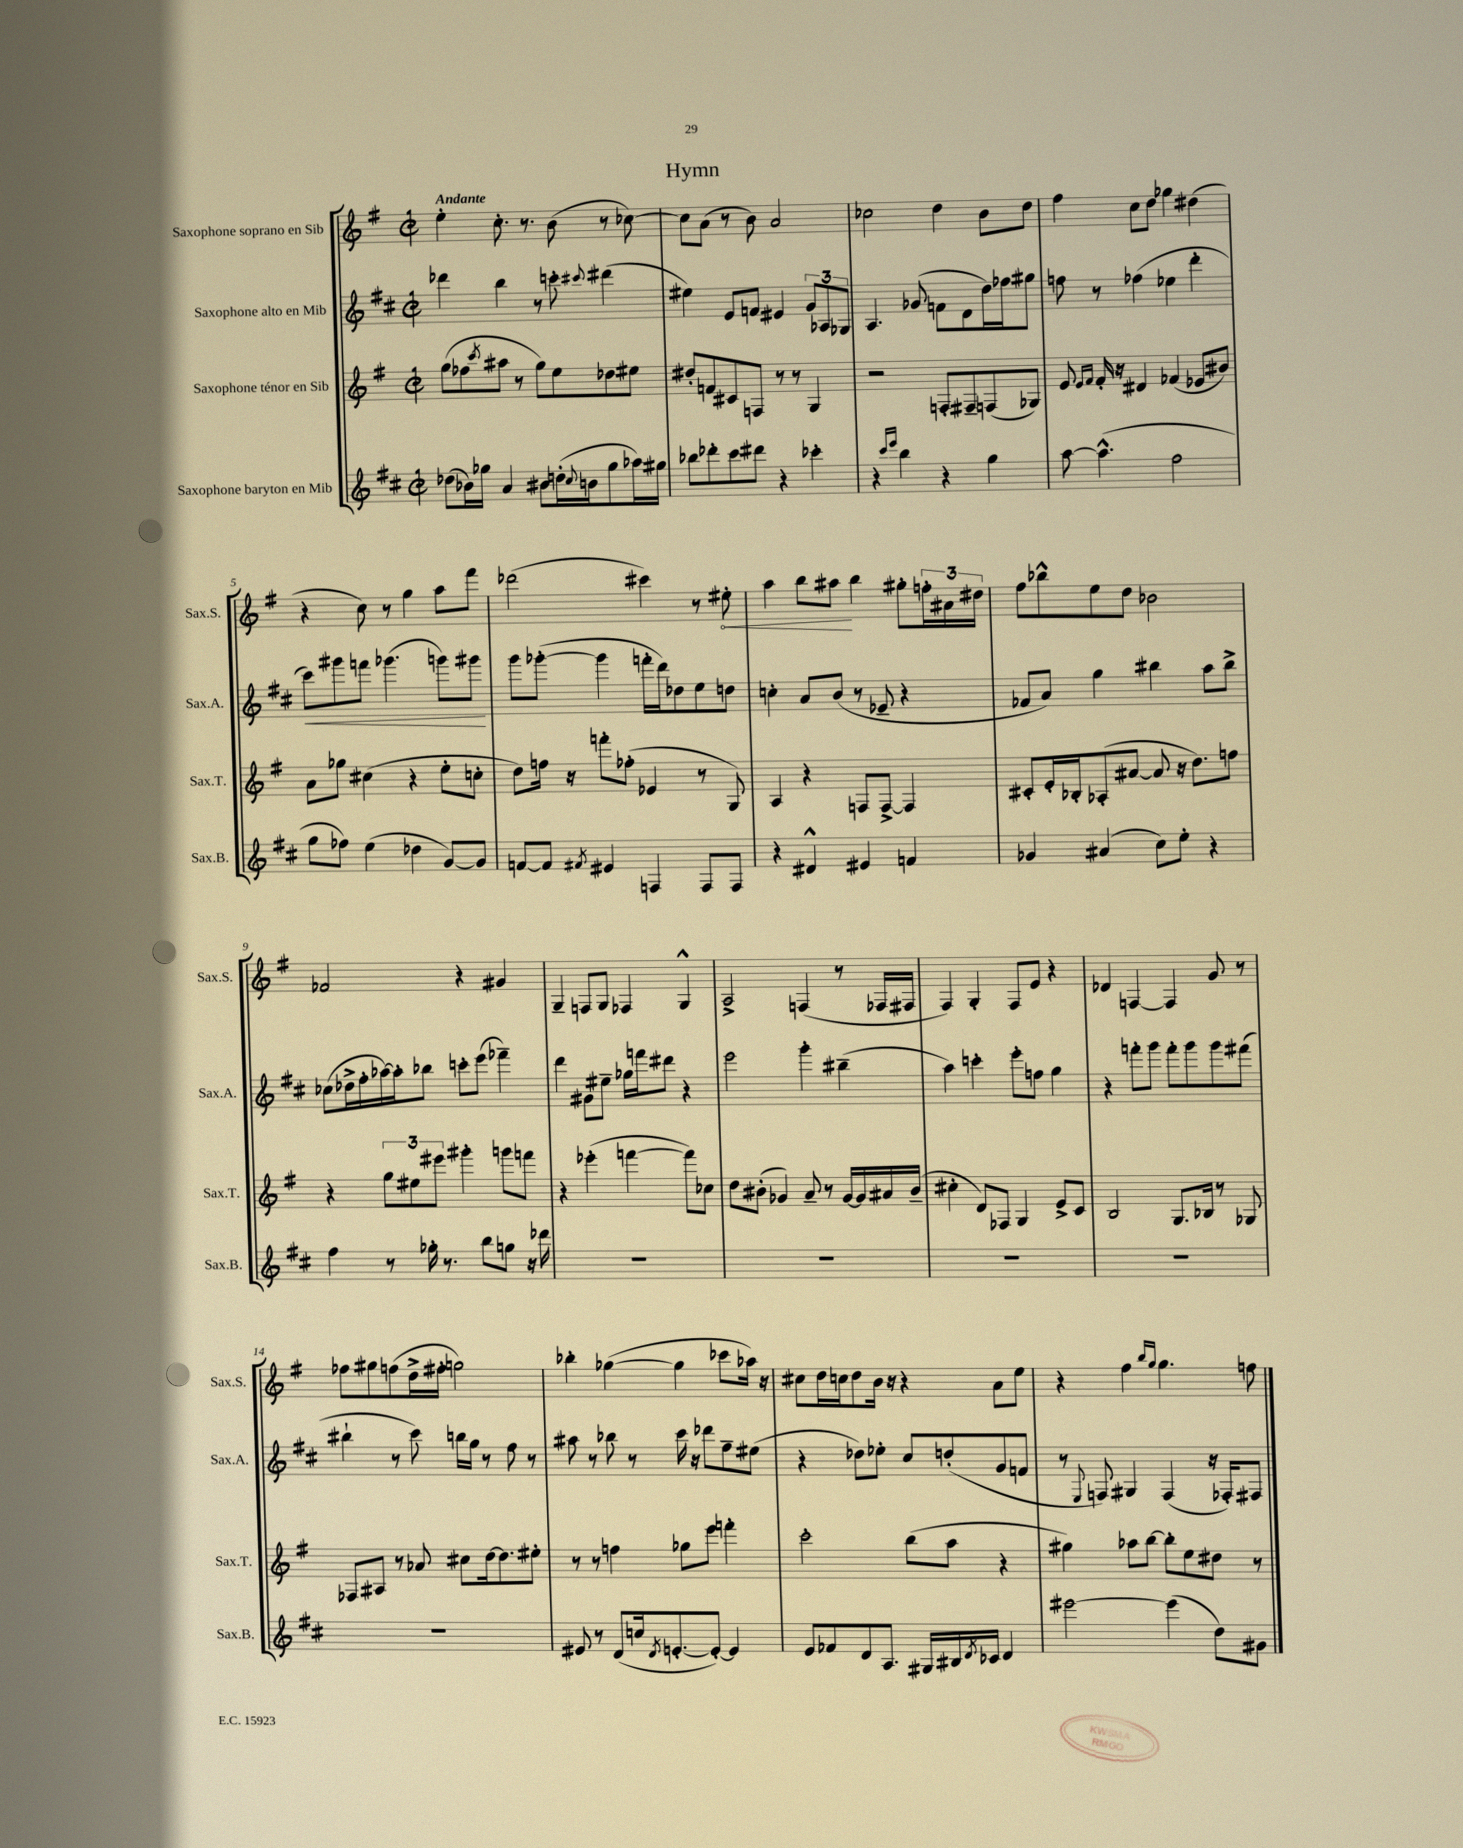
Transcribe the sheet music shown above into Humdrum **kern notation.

**kern	**kern	**kern	**dynam	**kern	**dynam
*part4	*part3	*part2	*part2	*part1	*part1
*staff4	*staff3	*staff2	*staff2	*staff1	*staff1
*I"Saxophone baryton en Mib	*I"Saxophone ténor en Sib	*I"Saxophone alto en Mib	*	*I"Saxophone soprano en Sib	*
*I'Sax.B.	*I'Sax.T.	*I'Sax.A.	*	*I'Sax.S.	*
*clefG2	*clefG2	*clefG2	*	*clefG2	*
*k[f#c#]	*k[f#]	*k[f#c#]	*	*k[f#]	*
*M2/2	*M2/2	*M2/2	*	*M2/2	*
*met(c|)	*met(c|)	*met(c|)	*	*met(c|)	*
=1	=1	=1	=1	=1	=1
!	!	!	!	!LO:TX:a:B:t=Andante	!
(8dd-X\L	(8gg\L	4ddd-X\	.	4ee'\	.
16b-X\L)	8ff-X\	.	.	.	.
16gg-X\JJ	.	.	.	.	.
.	8qccc/	.	.	.	.
4a/	8aa#X\J	4bb\	.	8.cc'\	.
.	8r	.	.	.	.
.	.	.	.	8.r	.
8b#X\L	8gg\L)	8r	.	.	.
(16ddn'\L	8ee\	8cccn'\	.	(8b\	.
8qqcc#/	.	.	.	.	.
16bn\J	.	.	.	.	.
.	.	8qqccc#X/	.	.	.
8gg-\	8dd-X\	(4ddd#X\	.	8r	.
16aa-X\L)	8ee#X\J	.	.	[8cc-X\)	.
16gg#X\JJ	.	.	.	.	.
=2	=2	=2	=2	=2	=2
8bb-X\L	8dd#X'/L	4ee#X\)	.	8cc-\L]	.
8ddd-X'\	8fn/	.	.	(8a\J	.
8ccc#\	8c#X/	8e/L	.	8r	.
8ddd#X\J	8Fn/J	8fn/J	.	8b\)	.
4r	8r	4e#X/	.	2a/	.
.	8r	.	.	.	.
4ccc-X'\	4G/	12g/L	.	.	.
.	.	12A-X/	.	.	.
.	.	12G-X/J	.	.	.
=3	=3	=3	=3	=3	=3
4r	2r	4.A/	.	2cc-X\	.
16qqccc#/LL	.	.	.	.	.
16qqeee/JJ	.	.	.	.	.
4bb\	.	.	.	.	.
.	.	(8g-X/	.	.	.
4r	8Fn'/L	8fn\L	.	4dd\	.
.	8F#X~/	8d\	.	.	.
4gg\	(8Fn/	16dd\L)	.	8b\L	.
.	.	16ff-X\J	.	.	.
.	8G-X/J)	8gg#X\J	.	8dd\J	.
=4	=4	=4	=4	=4	=4
[8aa\	8e/	8ffn\	.	4ff#\	.
.	16qqe/LL	.	.	.	.
.	16qqf#/JJ	.	.	.	.
(4.aa^^\]	16f#'/	8r	.	.	.
.	16r	.	.	.	.
.	4d#X/	(4ff-X\	.	8cc\L	.
.	.	.	.	8dd\J	.
2ff#\	(4f-X/	4ee-X\	.	4gg-X\	.
.	8e-X/L	4ddd'\	.	(4dd#X\	.
.	8b#X/J)	.	.	.	.
!!LO:LB:g=z
=5	=5	=5	=5	=5	=5
!	!	!	!LO:HP:b	!	!
8gg\L	8a\L	8ccc#\L)	<	4r	.
8ff-X\J)	8gg-X\J	8ggg#X\	.	.	.
(4ee\	(4cc#X\	8fffn\J	.	8cc\)	.
.	.	(4.ggg-X\	.	8r	.
4dd-X\	4r	.	.	4gg\	.
[8g/L)	8ee'\L	8gggn\L)	.	8aa\L	.
8g/J]	8ccn'\J	8ggg#X\J	.	8fff#\J	.
.	.	.	[	.	.
=6	=6	=6	=6	=6	=6
[8fn/L	8dd\L)	8ggg\L	.	(2ddd-X\	.
8f/J]	16ffn\Jk	([8ggg-X'\J	.	.	.
.	16r	.	.	.	.
8qf#X/	.	.	.	.	.
4e#X/	8fffn'\L	4ggg-\]	.	.	.
.	(8ff-X'\J	.	.	.	.
4Fn/	4e-X/	16fffn'\LL	.	4ccc#X\)	.
.	.	16ddd\J)	.	.	.
.	.	8dd-X\	.	.	.
8F/L	8r	8ee\	.	8r	.
!	!	!	!	!	!LO:HP:b
8F/J	8G/)	8ddn\J	.	8ee#X'\	<
=7	=7	=7	=7	=7	=7
4r	4A/	4ccn'\	.	4aa\	.
4d#X^^/	4r	8a/L	.	8bb\L	.
.	.	(8b/J	.	8aa#X\J	.
4e#X/	8Fn/L	8r	.	4bb\	[
.	[8F^/J	8e-X~/	.	.	.
4fn/	4F/]	4r	.	8gg#X'\L	.
.	.	.	.	24ffn'\L	.
.	.	.	.	24a#X\	.
.	.	.	.	24dd#X\JJ	.
=8	=8	=8	=8	=8	=8
4g-X/	8c#X'/L	8f-X/L	.	8ff#\L	.
.	16e'/L	8a/J)	.	8bb-X^^\	.
.	16B-X'/J	.	.	.	.
(4a#X/	(8A-X'/	4gg\	.	8ee\	.
.	[8a#X/J	.	.	8dd\J	.
8cc#\L)	8a#/]	4bb#X\	.	2b-X\	.
8ee'\J	16r	.	.	.	.
.	8.dd\L)	.	.	.	.
4r	.	8aa\L	.	.	.
.	8ffn\J	8bb#^\J	.	.	.
!!LO:LB:g=z
=9	=9	=9	=9	=9	=9
4ff#\	4r	(8cc-X\L	.	2f-X/	.
.	.	16dd-X^\L	.	.	.
.	.	16ff#'\	.	.	.
8r	12gg\L	[16aa-X\)	.	.	.
.	.	16aa-'\J]	.	.	.
.	12ee#X\	.	.	.	.
16gg-X'\	.	8bb-X\J	.	.	.
.	12eee#X\J	.	.	.	.
8.r	.	.	.	.	.
.	4ggg#X'\	8cccn'\L	.	4r	.
8bb\L	.	(8eee\J	.	.	.
8ggn\J	8gggn\L	4fff-X~\)	.	4g#X/	.
16r	8fffn\J	.	.	.	.
16ddd-X\	.	.	.	.	.
=10	=10	=10	=10	=10	=10
1r	4r	4ddd\	.	4G~/	.
.	(4eee-X'\	8g#X\L	.	8Fn/L	.
.	.	8ee#X~\J	.	8G/J	.
.	[4fffn\	16gg-X\LL	.	4F-X/	.
.	.	16fffn\J	.	.	.
.	.	8ddd#X\J	.	.	.
.	8fff\L])	4r	.	4G^^/	.
.	8cc-X\J	.	.	.	.
=11	=11	=11	=11	=11	=11
1r	8dd\L	2eee\	.	2A^/	.
.	(8b#X'\J	.	.	.	.
.	4g-X/)	.	.	.	.
.	8a~/	4ggg'\	.	(4Fn/	.
.	8r	.	.	.	.
.	[16g-/LL	(4bb#X~\	.	8r	.
.	16g-/]	.	.	.	.
.	16a#X/	.	.	16F-X/LL	.
.	(16b#~/JJ	.	.	16F#X/JJ	.
=12	=12	=12	=12	=12	=12
1r	4cc#X'\	4aa\)	.	4F#/)	.
.	8d/L)	4cccn'\	.	4G'/	.
.	8F-X/J	.	.	.	.
.	4G/	8eee'\L	.	8F#/L	.
.	.	8ffn\J	.	8e/J	.
.	8e^/L	4gg\	.	4r	.
.	8c/J	.	.	.	.
=13	=13	=13	=13	=13	=13
1r	2B/	4r	.	4d-X/	.
.	.	8fffn'\L	.	[4Fn/	.
.	.	8ggg\J	.	.	.
.	8.G/L	8fff'\L	.	4F/]	.
.	.	8ggg\	.	.	.
.	16B-X/Jk	.	.	.	.
.	8r	8ggg\	.	8g/	.
.	8G-X/	(8fff#X\J	.	8r	.
!!LO:LB:g=z
=14	=14	=14	=14	=14	=14
1r	8F-X/L	4bb#X`\	.	8ff-X\L	.
.	8A#X/J	.	.	8gg#X\	.
.	8r	8r	.	(8ffn\	.
.	8a-X/	8ccc#\)	.	16dd^\L	.
.	.	.	.	16ff#X'\JJ	.
.	8cc#X\L	16bbn\LL	.	2ggn\)	.
.	.	16gg\JJ	.	.	.
.	[16dd\k	8r	.	.	.
.	8.dd\]	.	.	.	.
.	.	8ff#\	.	.	.
.	8ee#X'\J	8r	.	.	.
=15	=15	=15	=15	=15	=15
8e#X/	8r	8aa#X\	.	4bb-X'\	.
8r	8r	8r	.	.	.
(8d/L	4ffn\	8bb-X\	.	([4gg-X\	.
16ccn/k	.	8r	.	.	.
8qd/	.	.	.	.	.
[8.en'/	.	.	.	.	.
.	8gg-X\L	16ccc#\	.	4gg-\]	.
.	.	16r	.	.	.
8e'/J_)	8eee\J	8ddd-X\L	.	.	.
4e/]	4fffn'\	8ff#~\	.	8ccc-X\L	.
.	.	(8ee#X\J	.	16aa-X\Jk)	.
.	.	.	.	16r	.
=16	=16	=16	=16	=16	=16
8e/L	2ccc'\	4r	.	8cc#X\L	.
8f-X/	.	.	.	16dd\L	.
.	.	.	.	16ccn\J	.
8d/	.	8dd-X\L)	.	8dd\	.
8.A/J	.	8ee-X'\J	.	16b\Jk	.
.	.	.	.	16r	.
.	(8bb\L	8cc#/L	.	4r	.
16G#X/LL	.	.	.	.	.
16B#X/	8aa\J	(8ddn'/	.	.	.
8qd/	.	.	.	.	.
16c-X/JJ	.	.	.	.	.
4d/	4r	8g/	.	8a\L	.
.	.	8fn/J	.	8ee\J	.
=17	=17	=17	=17	=17	=17
[2eee#X\	4gg#X\)	8r	.	4r	.
.	.	8qqE/	.	.	.
.	.	8Fn/)	.	.	.
.	8aa-X\L	4G#X/	.	4ff#\	.
.	[8bb\J	.	.	.	.
.	.	.	.	16qqbb/LL	.
.	.	.	.	16qqgg/JJ	.
(4eee#\]	8bb'\L]	(4F/	.	4.gg\	.
.	8ee\	.	.	.	.
8dd\L)	8dd#X\J	16r	.	.	.
.	.	16F-X'/KL)	.	.	.
8g#X\J	8r	8F#X/J	.	8ffn\	.
==	==	==	==	==	==
*-	*-	*-	*-	*-	*-
